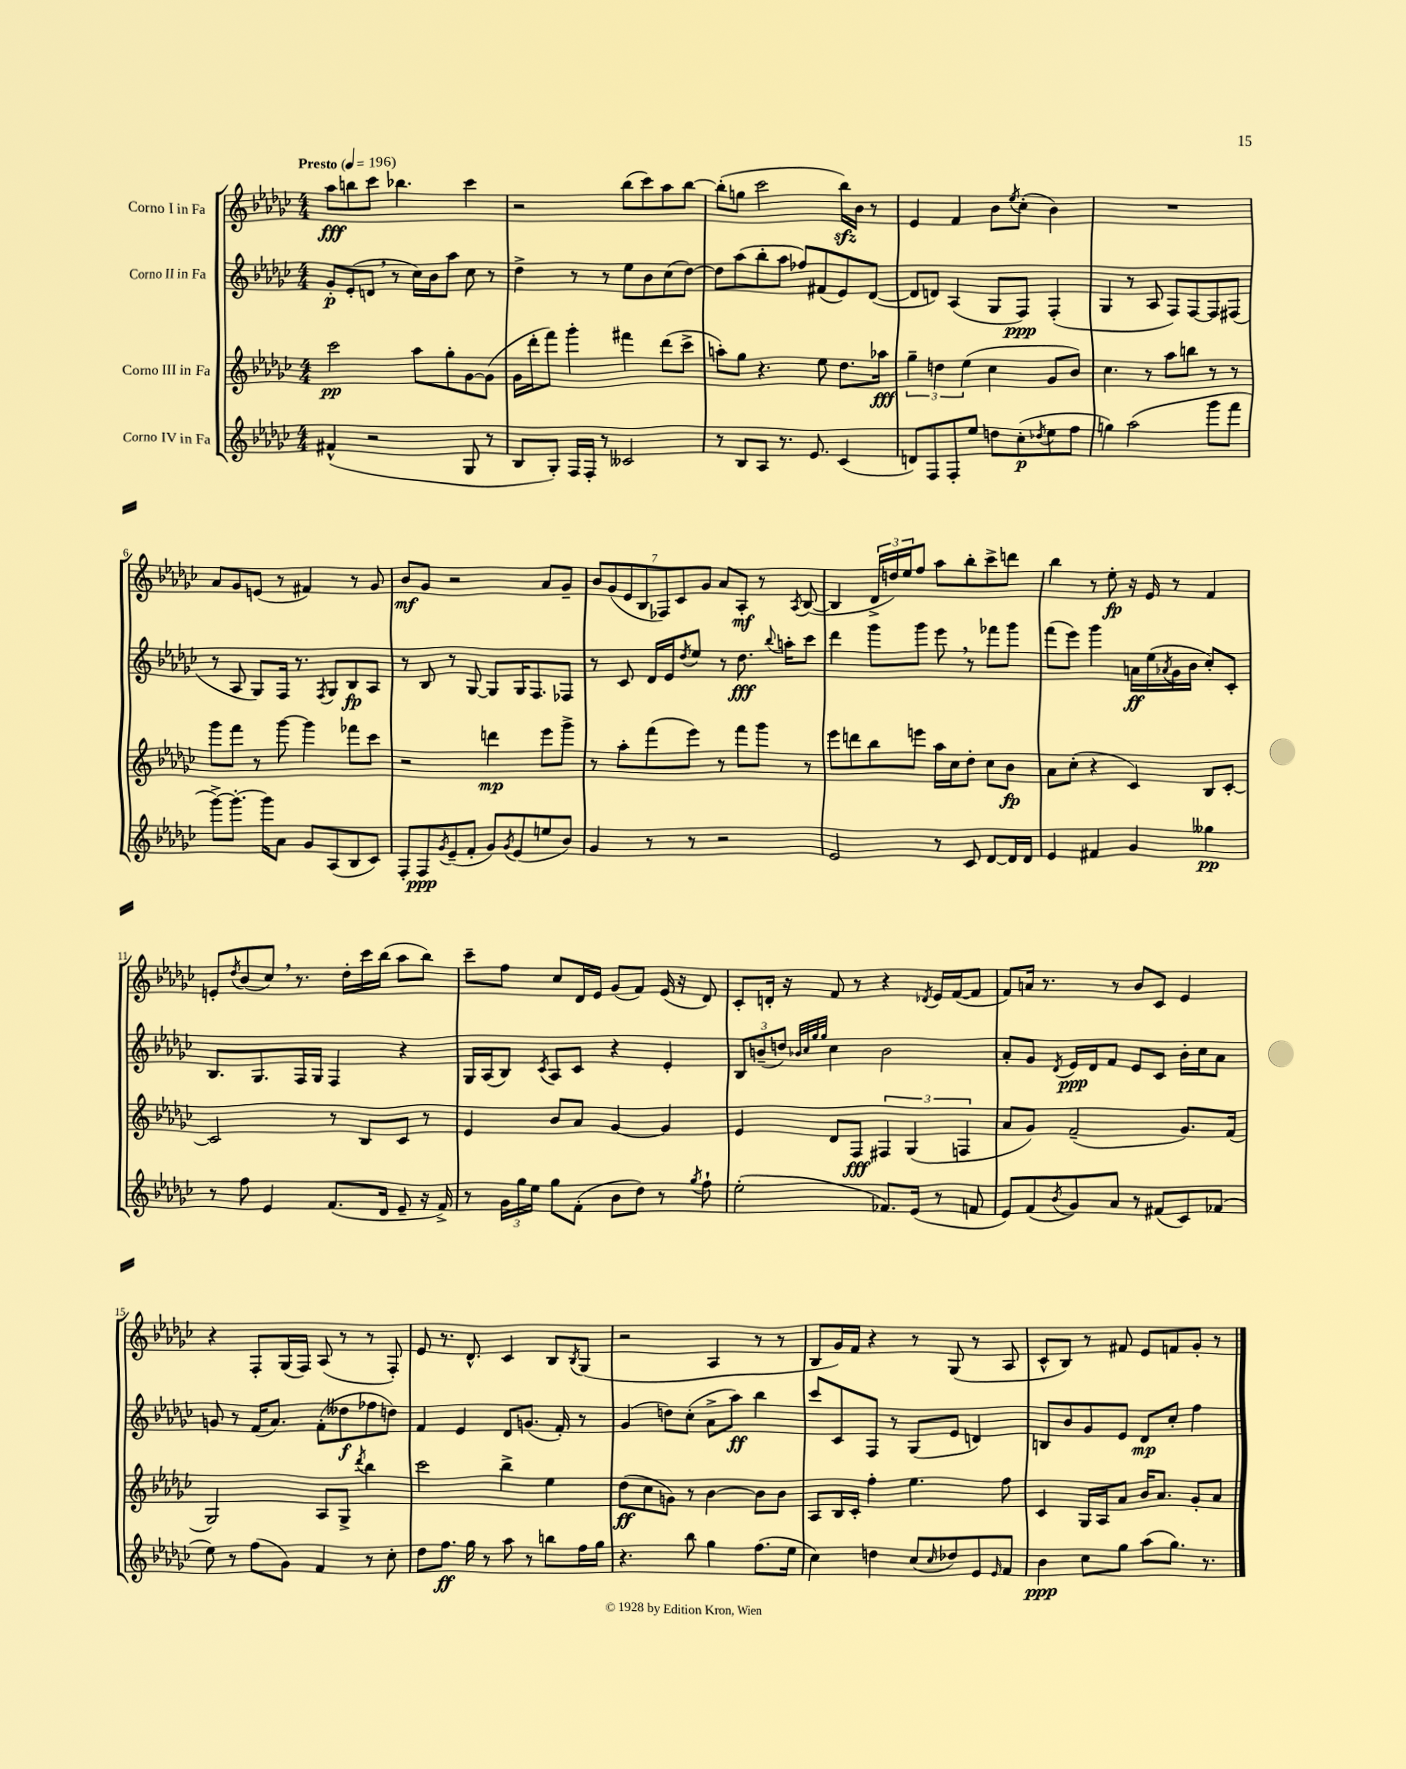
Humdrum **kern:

**kern	**kern	**kern	**kern
*staff4	*staff3	*staff2	*staff1
*clefG2	*clefG2	*clefG2	*clefG2
*k[b-e-a-d-g-c-]	*k[b-e-a-d-g-c-]	*k[b-e-a-d-g-c-]	*k[b-e-a-d-g-c-]
*M4/4	*M4/4	*M4/4	*M4/4
*MM196	*MM196	*MM196	*MM196
(4f#^^	2ccc-	8g-'	8aa-
.	.	(8e-'	8bb
2r	.	8d	8ccc-
.	.	8r	4.bb-
.	8aa-	16cc-)	.
.	.	16b-	.
.	8gg-'	8aa-	.
8G-	[8g-	8cc-	4ccc-
8r	(8g-]	8r	.
=	=	=	=
8B-	16g-	4dd-^	2r
.	16ddd-'	.	.
8G-')	8fff)	.	.
16F	4ggg-'	8r	.
16F'	.	.	.
8r	.	8r	.
2c--	4fff#	8ee-	(8bb-
.	.	8b-	8ccc-)
.	(8ddd-	(8cc-	8aa-
.	8ccc-^	[8dd-)	[8bb-
=	=	=	=
8r	8aa')	8dd-]	(8bb-']
8B-	8gg-	(8aa-	8gg
8A-	4.r	8bb-'	2ccc-
8.r	.	8aa-	.
.	.	8ff-)	.
8.e-	.	.	.
.	8ee-	(8f#	.
(4c-	8.dd-	8e-)	16bb-)
.	.	.	16b-
.	.	([8d-	8r
.	16aa-	.	.
=	=	=	=
8d)	6gg-~	8d-]	4e-
8F	.	8d)	.
.	6dd	.	.
8F'	.	(4A-	4f
.	(6ee-	.	.
8ee-	.	.	.
8dd	4cc-	8G-	8b-
.	.	.	8qee-
(8cc-'	.	8F)	(8cc-'
8qdd-	.	.	.
8ee-	8g-	(4F'	4b-)
8ff	8b-)	.	.
=	=	=	=
4gg)	4.cc-	4G-	1r
(2aa-	.	8r	.
.	8r	8A-	.
.	8aa-	8F)	.
.	8bb	[8F	.
8ggg-	8r	8F]	.
8fff	8r	(8F#	.
=	=	=	=
[8ggg-^)	8ggg-	8r	8a-
8.ggg-'_	8fff	8A-	8g-
.	8r	8G-)	(8e
16ggg-]	.	.	.
8a-	[8ggg-	16F	8r
.	.	8.r	.
8g-	4ggg-]	.	4f#)
.	.	8qF	.
(8A-	.	8G-	.
8B-	8fff-	8B-	8r
8c-)	8ccc-	8A-	8g-
=	=	=	=
8F'	2r	8r	8b-
8F	.	8B-	8g-
8qg-	.	.	.
(8e-~	.	8r	2r
8f'	.	[8G-	.
8g-)	4ddd	8G-]	.
8qg-	.	.	.
(8e-	.	16G-	.
.	.	8.F	.
8ee	8eee-	.	8a-
8b-)	8ggg-^	8F-	8g-~
=	=	=	=
4g-	8r	8r	14b-
.	.	.	(14g-
.	8aa-'	8c-	.
.	.	.	14e-
.	.	.	14B-
8r	(8fff	16d-	.
.	.	.	14F-)
.	.	16e-	.
.	.	.	14c-
.	.	8qdd-	.
8r	8eee-)	8ee-	.
.	.	.	14g-
2r	8r	8r	8a-
.	8fff	8.dd-	8A-'
.	8ggg-	.	8r
.	.	8qqbb-	.
.	.	16aa'	.
.	.	.	8qA-
.	8r	8ccc-	([8B-
=	=	=	=
2e-	8eee-	4ddd-	4B-]
.	8ddd	.	.
.	8bb-	8ggg-	24d-^
.	.	.	24dd)
.	.	.	24ee-
.	8eee	8ggg-	8ff
8r	16aa-	8eee-	8aa-
.	16cc-	.	.
8c-	8dd-'	8r	8bb-'
[8d-	8cc-	8fff-	8ccc-^
16d-]	8b-	8ggg-	8ddd
16d-	.	.	.
=	=	=	=
4e-	8a-	(8fff	4bb-
.	(8cc-'	8eee-)	.
4f#	4r	4ggg-	8r
.	.	.	8ee-'
4g-	4c-)	16a	16r
.	.	(16ee-	16e-
.	.	8qa-	.
.	.	16g-	8r
.	.	16b-	.
4gg--	8B-	8cc-')	4f
.	[8c-'	8c-'	.
=	=	=	=
8r	2c-]	8.B-	8e'
.	.	.	8qdd-
8ff	.	.	(8b-
.	.	8.G-	.
4e-	.	.	8cc-)
.	.	16F	8.r
.	.	16G-	.
(8.f	8r	4F	.
.	.	.	16dd-'
.	8B-	.	16ccc-
16d-	.	.	(16bb-
8e-~	8c-	4r	8aa-
16r	8r	.	8bb-)
16f^)	.	.	.
=	=	=	=
8r	4e-	16G-	8ccc-~
.	.	(16A-	.
24g-	.	8B-)	8ff
24gg-	.	.	.
24ee-	.	.	.
.	.	8qc-	.
8gg-	8b-	8A-	8cc-
(8f'	8a-	8c-	16d-
.	.	.	16e-
8b-	[4g-	4r	(8g-
8dd-)	.	.	8f)
8r	4g-]	4e-'	(16e-
.	.	.	16r
8qgg-	.	.	.
8ff`	.	.	8d-)
=	=	=	=
(2ee-'	4e-	12B-	8c-'
.	.	(12b~	.
.	.	.	16d'
.	.	12dd)	.
.	.	.	16r
.	.	32qqb-	.
.	.	32qqcc-	.
.	.	32qqgg-	.
.	.	32qqgg-	.
.	8d-	4cc-	8f
.	8F	.	8r
8.f-)	6F#	2b-	4r
.	(6G-	.	.
(16e-	.	.	.
.	.	.	8qd-
8r	.	.	16e-
.	.	.	([16f
.	6F	.	.
8f	.	.	8f]
=	=	=	=
8e-)	8a-	8a-'	8f)
(8f	8g-)	8g-	16a
.	.	.	8.r
8qb-	.	8qd-	.
8g-)	(2f~	16e-	.
.	.	16d-	.
8a-	.	8f	8r
8r	.	8e-	8b-
(8f#	.	8c-	8c-
8c-)	8.g-)	16b-'	4e-
.	.	16cc-	.
(8f-	.	8a-	.
.	(16f	.	.
=	=	=	=
8ee-)	2G-)	8g	4r
8r	.	8r	.
(8ff	.	(16f	8F'
.	.	8.a-)	.
8g-)	.	.	(16G-
.	.	.	16F)
4f	8A-	(8f'	(8A-
.	8G-^	8dd--	8r
.	8qddd-	.	.
8r	4bb-	8ff-	8r
8cc-'	.	8dd)	8F')
=	=	=	=
8dd-	2ccc-	4f	8e-
8.ff	.	.	8.r
.	.	4e-	.
16gg-	.	.	8.d-^^
8r	.	.	.
8aa-	4bb-^	8d-	4c-
8r	.	(8.g	.
8bb	4ee-	.	8B-
.	.	16f')	.
.	.	.	8qB-
16ff	.	8r	(8G-
16gg-	.	.	.
=	=	=	=
4.r	(8dd-	(4g-	2r
.	8cc-	.	.
.	8g)	8dd)	.
8bb-	8r	(8cc-'	.
4gg-	[4b-	8a-^	4A-
.	.	8aa-)	.
(8.ff	8b-]	4bb-	8r
.	8b-	.	8r
16ee-	.	.	.
=	=	=	=
4cc-)	8A-	8ccc-	8B-
.	16B-	8c-	16g-)
.	16c-'	.	16f
4dd	4ff'	8F	4r
.	.	8r	.
(8cc-	4.ee-	(8G-	8r
16qqcc-	.	.	.
8dd-)	.	8e-	(8G-
8e-	.	4d)	8r
16qqe-	.	.	.
8f	8ff	.	8A-
=	=	=	=
4b-	4c-	8B	8c-^^
.	.	8b-	8B-)
8cc-	16G-	8g-	8r
.	16A-	.	.
8gg-	8a-	8e-	8f#
(8aa-	16b-	8d-	8e-
.	8.a-	.	.
8.gg-)	.	8cc-'	8f
.	8g-'	4ff	8g-'
8.r	.	.	.
.	8a-	.	8r
==	==	==	==
*-	*-	*-	*-
